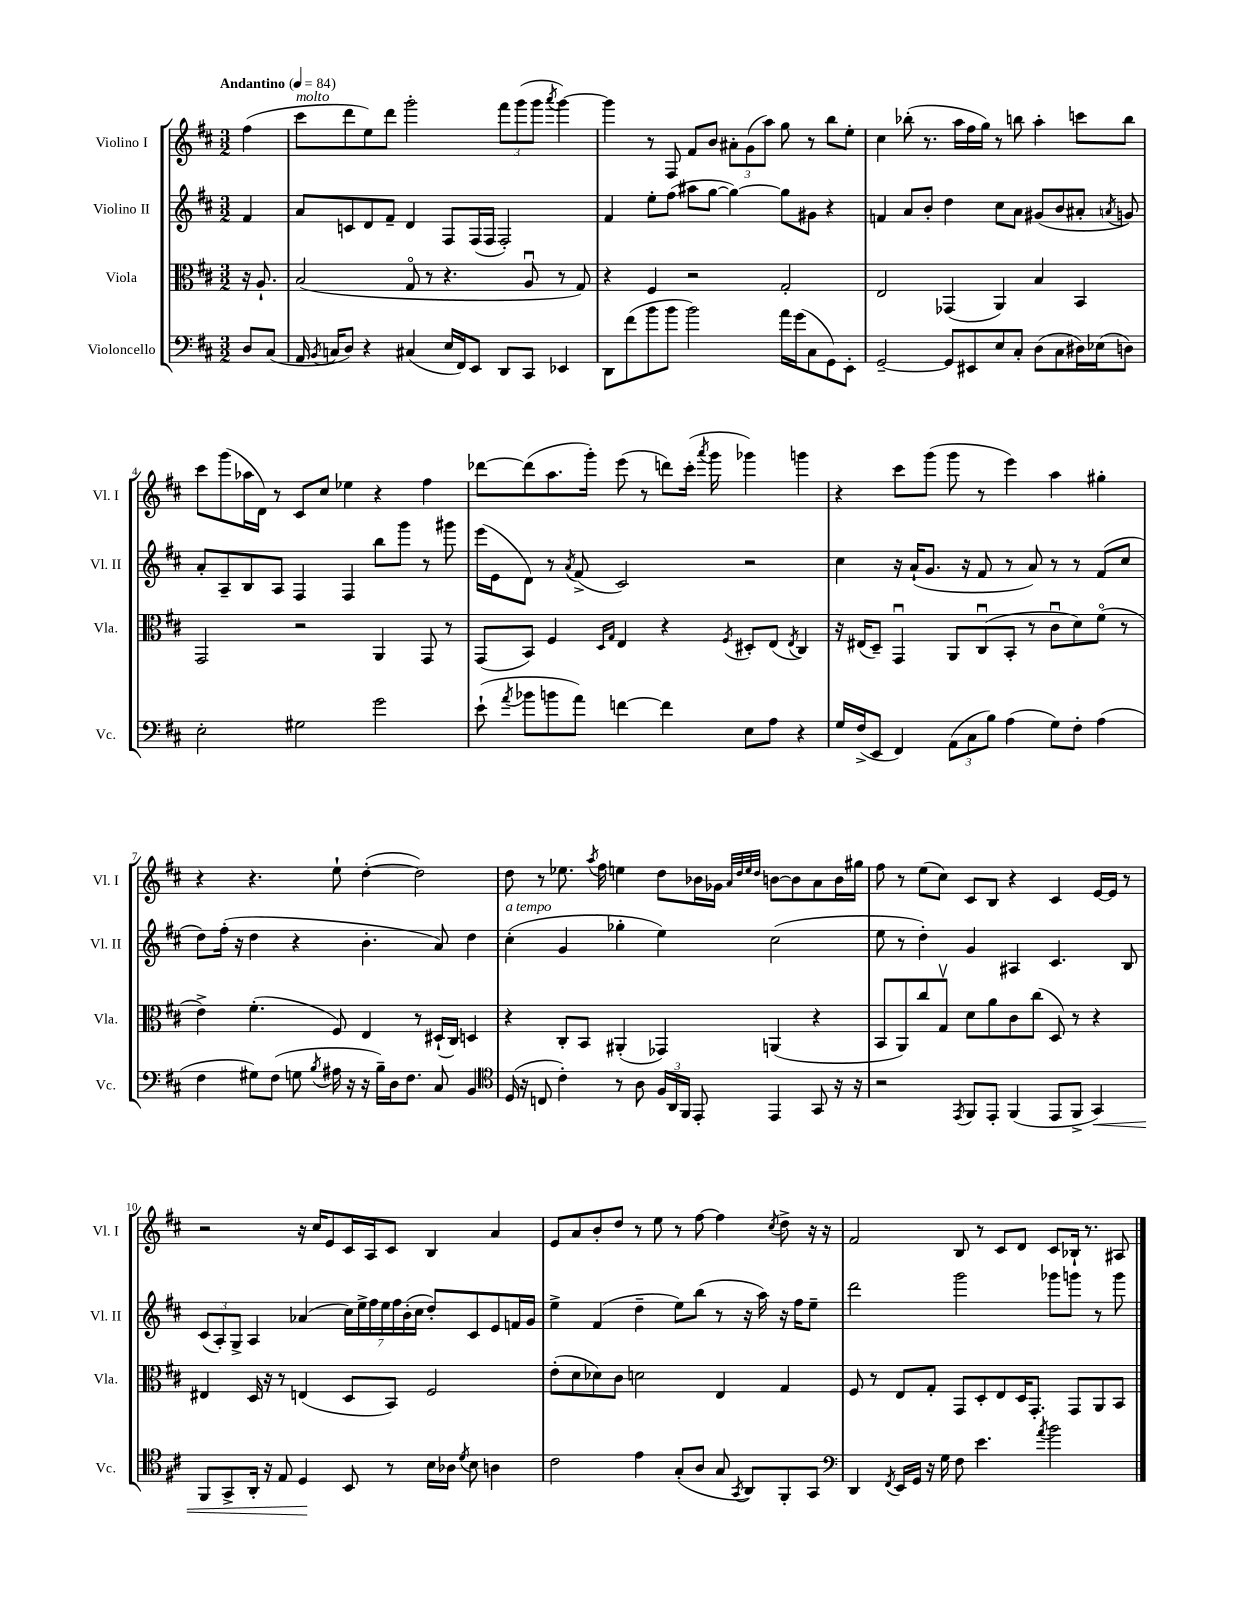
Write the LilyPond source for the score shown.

<<
\new StaffGroup <<
\new Staff = "s0" \with { instrumentName = "Violino I" shortInstrumentName = "Vl. I" } {
    \clef treble \key d \major \numericTimeSignature \time 3/2 \partial 4 \tempo "Andantino" 4 = 84
    \autoBeamOff fis''4( |
    cis'''8[^\markup { \italic "molto" } d'''8 e''8) d'''8] g'''2-. \tuplet 3/2 { fis'''8[ g'''8( g'''8] } \acciaccatura { a'''8 } g'''4~) |
    g'''4 r8 fis8 fis'8[ b'8] \tuplet 3/2 { ais'8[-. g'8( a''8]) } g''8 r8 b''8[ e''8]-. |
    cis''4 bes''8-.( r8. a''16[ fis''16 g''16]) r8 b''8 a''4-. c'''8[ b''8] |
    cis'''8[ g'''8( aes''16 d'16]) r8 cis'8[ cis''8] ees''4 r4 fis''4 |
    des'''8[~ des'''8( a''8. g'''16]-.) e'''8( r8 d'''8[) cis'''16]-.( \acciaccatura { a'''8 } g'''16 ges'''4) g'''4 |
    r4 cis'''8[ g'''8]( g'''8 r8 e'''4) a''4 gis''4-. |
    r4 r4. e''8-! d''4~-.( d''2) |
    d''8 r8 ees''8. \acciaccatura { a''8 } fis''16 e''4 d''8[ bes'16 ges'16] \grace { a'32[ d''32 e''32 d''32] } b'8[~ b'8 a'8 b'16 gis''16] |
    fis''8 r8 e''8[( cis''8]) cis'8[ b8] r4 cis'4 e'16[~ e'16] r8 |
    r2 r16 cis''16[ e'8 cis'16 a16 cis'8] b4 a'4 |
    e'8[ a'8 b'8-. d''8] r8 e''8 r8 fis''8~ fis''4 \acciaccatura { cis''8 } d''8-> r16 r16 |
    fis'2 b8 r8 cis'8[ d'8] cis'8[ bes16]-! r8. ais8 \bar "|." |
}
\new Staff = "s1" \with { instrumentName = "Violino II" shortInstrumentName = "Vl. II" } {
    \clef treble \key d \major \numericTimeSignature \time 3/2 \partial 4
    \autoBeamOff fis'4 |
    a'8[ c'8 d'8 fis'8]-- d'4 fis8[ fis16( fis16] fis2-.) |
    fis'4 e''8[-. fis''8]( ais''8[ g''8]~ g''4~) g''8[ gis'8] r4 |
    f'4 a'8[ b'8]-. d''4 cis''8[ a'8] gis'8[( b'8 ais'8]-. \acciaccatura { a'8 } g'8) |
    a'8[-. a8-- b8 a8] fis4 fis4 b''8[ g'''8] r8 gis'''8 |
    e'''16[( e'16 d'8]) r8 \acciaccatura { a'8 } fis'8->( cis'2) r2 |
    cis''4 r16 a'16[-!( g'8.] r16 fis'8 r8 a'8) r8 r8 fis'8[( cis''8] |
    d''8[) fis''16]-.( r16 d''4 r4 b'4.-. a'8) d''4 |
    cis''4-.^\markup { \italic "a tempo" }( g'4 ges''4-. e''4) cis''2( |
    e''8 r8 d''4-.) g'4 ais4 cis'4. b8 |
    \tuplet 3/2 { cis'8[( a8-.) g8]-> } a4 aes'4( \tuplet 7/4 { cis''16[) e''16-> fis''16 e''16 fis''16 b'16-.( cis''16] } d''8[-.) cis'8 e'8 f'16 g'16] |
    e''4-> fis'4( d''4-- e''8[) b''8]( r8 r16 a''16) r16 fis''16[ e''8]-- |
    d'''2 g'''2 ges'''8[ g'''8] r8 g'''8 \bar "|." |
}
\new Staff = "s2" \with { instrumentName = "Viola" shortInstrumentName = "Vla." } {
    \clef alto \key d \major \numericTimeSignature \time 3/2 \partial 4
    \autoBeamOff r16 a8.-! |
    b2( g8\flageolet r8 r4. a8\downbow r8 g8) |
    r4 fis4 r2 g2-. |
    e2 ges,4( a,4) b4 b,4 |
    g,2 r2 a,4 g,8 r8 |
    g,8[( b,8]) fis4 \grace { d16[ g16] } e4 r4 \acciaccatura { fis8 } dis8[-. e8]( \acciaccatura { e8 } cis4) |
    r16 eis16[( d8]--) g,4\downbow a,8[ cis8\downbow( b,8]-. r8 cis'8[\downbow d'8) fis'8]\flageolet( r8 |
    e'4->) fis'4.-.( fis8) e4 r8 dis16[-!( cis16]) d4 |
    r4 cis8[-. b,8] ais,4-.( ges,4) a,4( r4 |
    b,8[ a,8) cis''8 g8]\upbow d'8[ a'8 cis'8 cis''8]( d8) r8 r4 |
    eis4 d16 r16 r8 e4( d8[ b,8]) fis2 |
    e'8[-.( d'8 des'8) cis'8] d'2 e4 g4 |
    fis8 r8 e8[ g8]-. g,8[ d8-. e8 d16 g,8.]-. g,8[ a,8 b,8] \bar "|." |
}
\new Staff = "s3" \with { instrumentName = "Violoncello" shortInstrumentName = "Vc." } {
    \clef bass \key d \major \numericTimeSignature \time 3/2 \partial 4
    \autoBeamOff d8[ cis8]( |
    a,16 \acciaccatura { b,8 } c16[ d8]) r4 cis4( e16[ fis,16) e,8] d,8[ cis,8] ees,4 |
    d,8[ fis'8( b'8 b'8] b'2) a'16[ g'16( cis8 g,8) e,8]-. |
    g,2~-- g,8[ eis,8 e8 cis8]-. d8[( cis8 dis16) ees16( d8]) |
    e2-. gis2 g'2 |
    e'8-!( \acciaccatura { a'8 } bes'8[ b'8 a'8]) f'4~ f'4 e8[ a8] r4 |
    g16[ fis16->( e,8] fis,4) \tuplet 3/2 { a,8[( cis8 b8]) } a4( g8[) fis8]-. a4( |
    fis4 gis8[) fis8]( g8 \acciaccatura { b8 } ais16 r16 r16 b16[--) d16 fis8.] cis8 b,4 |
    \clef tenor d16( r16 c8 cis'4-.) r8 a8 \tuplet 3/2 { fis16[ a,16 fis,16] } e,8-. e,4 g,8 r16 r16 |
    r2 \acciaccatura { e,8 } fis,8[ e,8]-. fis,4( e,8[ fis,8]-> g,4\<) |
    fis,8[ g,8-> a,16]-. r16 e8 d4\! b,8 r8 b16[ aes16] \acciaccatura { d'8 } b8 a4 |
    cis'2 e'4 g8[-.( a8] g8 \acciaccatura { g,8 } a,8[) fis,8-. g,8] |
    \clef bass d,4 \acciaccatura { fis,8 } e,16[ g,16] r16 g16 fis8 e'4. \acciaccatura { a'8 } b'2 \bar "|." |
}
>>
>>
